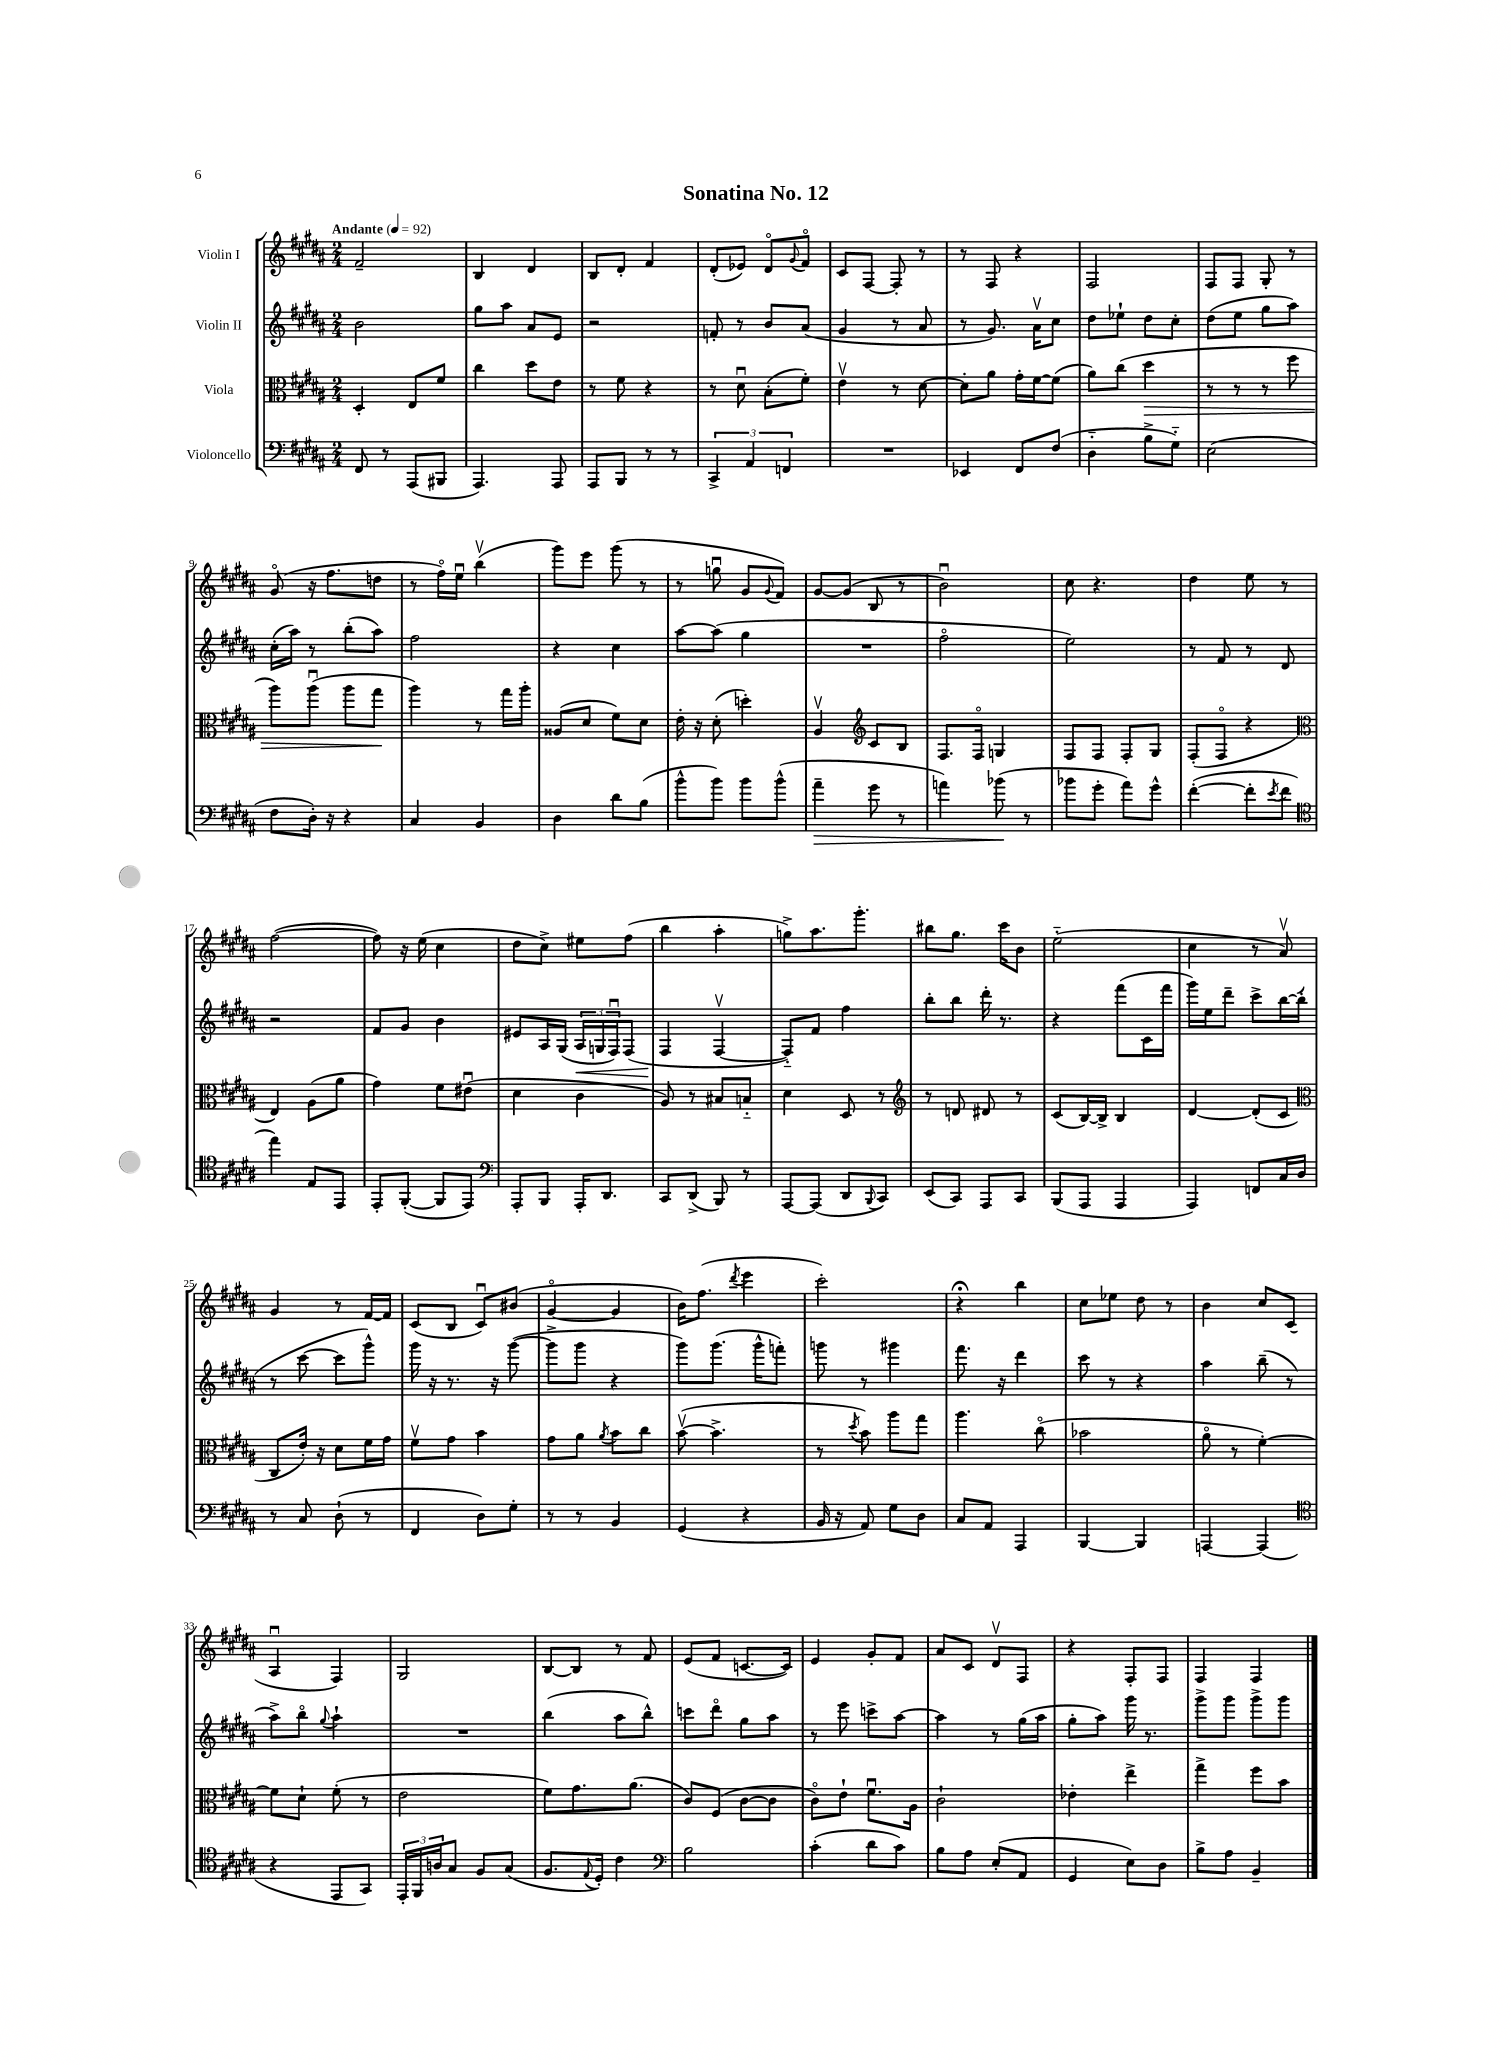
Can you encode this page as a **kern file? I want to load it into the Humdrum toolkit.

**kern	**kern	**kern	**kern
*staff4	*staff3	*staff2	*staff1
*clefF4	*clefC3	*clefG2	*clefG2
*k[f#c#g#d#a#]	*k[f#c#g#d#a#]	*k[f#c#g#d#a#]	*k[f#c#g#d#a#]
*M2/4	*M2/4	*M2/4	*M2/4
*MM92	*MM92	*MM92	*MM92
8FF#/	4D#'/	2b\	2f#~/
8r	.	.	.
(8AAA#/L	8E/L	.	.
8BBB#/J	8f#/J	.	.
=	=	=	=
4.AAA#/)	4cc#\	8gg#\L	4B/
.	.	8aa#\J	.
.	8dd#\L	8a#/L	4d#/
8AAA#/	8e\J	8e/J	.
=	=	=	=
8AAA#/L	8r	2r	8B/L
8BBB/J	8f#\	.	8d#'/J
8r	4r	.	4f#/
8r	.	.	.
=	=	=	=
6CC#^/	8r	8f'/	(8d#'/L
.	8d#u\	8r	8e-/J)
6AA#/	.	.	.
.	(8B'\L	8b/L	8d#o/L
6FF/	.	.	.
.	.	.	8qqg#/
.	8f#'\J)	(8a#/J	8f#o/J
=	=	=	=
2r	4ev\	4g#/	8c#/L
.	.	.	[8F#/J
.	8r	8r	8F#'/]
.	[8d#\	8a#/	8r
=	=	=	=
4EE-/	8d#'\]L	8r	8r
.	8a#\J	8.g#/)	8F#/
8FF#/L	16g#'\LL	.	4r
.	[16f#\J	16a#v\LK	.
(8F#/J	(8f#\]J	8cc#\J	.
=	=	=	=
4D#'~\	8a#\L)	8dd#\L	2F#/
.	(8cc#\J	8ee-`\J	.
8B^\L	4dd#\	8dd#\L	.
8G#'~\J)	.	8cc#'\J	.
=	=	=	=
(2E\	8r	(8dd#\L	8F#/L
.	8r	8ee\J	8F#/J
.	8r	8gg#\L	8G#'/
.	8ff#\	8aa#\J)	8r
=	=	=	=
8F#\L	8aa#\L)	(16cc#'\LL	(8g#o/
.	.	16aa#\JJ)	.
16D#'\Jk)	(8aa#u\J	8r	16r
16r	.	.	8.ff#\L
4r	8aa#\L	(8bb'\L	.
.	8gg#\J	8aa#\J)	8dd\J
=	=	=	=
4C#/	4aa#\)	2ff#\	8r
.	.	.	16ff#o\LL)
.	.	.	16eeu\JJ
4BB/	8r	.	(4bbv\
.	16gg#\LL	.	.
.	16aa#'\JJ	.	.
=	=	=	=
4D#\	(8A##/L	4r	8ggg#\L)
.	8d#/J	.	8eee\J
8d#\L	8f#\L)	4cc#\	(8ggg#\
(8B\J	8d#\J	.	8r
=	=	=	=
8b^^\L	16e'\	[8aa#\L	8r
.	16r	.	.
8b\J)	(8d#'\	(8aa#\]J	8ggu\
8b\L	4dd'\)	4gg#\	8g#/L
.	.	.	8qqg#/
(8b^^\J	.	.	8f#/J)
=	=	=	=
4a#~\	4A#v/	2r	[8g#/L
.	.	.	(8g#/]J
*	*clefG2	*	*
8g#\	8c#/L	.	8B/
8r	8B/J	.	8r
=	=	=	=
4a\)	8.F#/L	2ff#o\	2bu\)
.	16F#o/Jk	.	.
(8b-\	4G/	.	.
8r	.	.	.
=	=	=	=
8b-\L	8F#/L	2ee\)	8cc#\
8g#'\J	8F#/J	.	4.r
8a#\L)	8F#'/L	.	.
8g#^^\J	8G#/J	.	.
=	=	=	=
([4f#'\	(8F#'/L	8r	4dd#\
.	8F#o/J	8f#/	.
8f#'\]L	4r	8r	8ee\
8qe/	.	.	.
8f#\J	.	8d#/	8r
=	=	=	=
*clefC4	*clefC3	*	*
4ee\)	4E/)	2r	([2ff#\
8E/L	(8A#\L	.	.
8EE/J	8a#\J	.	.
=	=	=	=
8EE'/L	4g#\)	8f#/L	8ff#\])
([8FF#'/J	.	8g#/J	16r
.	.	.	(16ee\
8FF#/]L	8f#\L	4b\	4cc#\
8EE/J)	(8e#u\J	.	.
=	=	=	=
*clefF4	*	*	*
8AAA#'/L	4d#\	8e#/L	8dd#\L
8BBB/J	.	16A#/L	8cc#^\J)
.	.	(16G#/JJ	.
16AAA#'/LK	4c#\	24A#/LL	8ee#\L
.	.	24G/	.
8.DD#/J	.	.	.
.	.	24F#u/J)	.
.	.	(8F#/J	(8ff#\J
=	=	=	=
8CC#/L	8A#/)	4F#/	4bb\
(8DD#^/J	8r	.	.
8BBB/)	8B#/L	[4F#v/	4aa#'\
8r	8B'~/J	.	.
=	=	=	=
[8AAA#/L	4d#\	8F#'~/]L)	8gg^\L)
(8AAA#/]J	.	8f#/J	8.aa#\
8DD#/L	8D#/	4ff#\	.
.	.	.	8.ggg#'\J
8qqBBB/	.	.	.
8CC#/J)	8r	.	.
=	=	=	=
*	*clefG2	*	*
(8EE/L	8r	8bb'\L	8bb#\L
8CC#/J)	8d/	8bb\J	8.gg#\J
8AAA#/L	8d#/	16ddd#'\	.
.	.	8.r	16ccc#\LK
8CC#/J	8r	.	8b\J
=	=	=	=
(8BBB/L	(8c#/L	4r	(2ee'~\
8AAA#/J	[16B/L)	.	.
.	16B^/]JJ	.	.
4AAA#/	4B/	(8fff#\L	.
.	.	16c#\L	.
.	.	16fff#\JJ	.
=	=	=	=
4AAA#/)	[4d#/	16ggg#\LL)	4cc#\
.	.	16ee\J	.
.	.	8ddd#~\J	.
8FF/L	(8d#'/]L	8ccc#^\L	8r
16C#/L	8c#/J	[16bb\L	8a#v/)
16D#/JJ	.	(16bb'\]JJ	.
=	=	=	=
*	*clefC3	*	*
8r	8C#/L	8r	4g#/
8C#/	16e'/Jk)	[8ccc#\	.
.	16r	.	.
(8D#`\	8d#\L	8ccc#\]L	8r
8r	16f#\L	8ggg#^^\J)	[16f#/LL
.	16g#\JJ	.	16f#/]JJ
=	=	=	=
4FF#/	8f#v\L	16ggg#\	(8c#/L
.	.	16r	.
.	8g#\J	8.r	8B/J
8D#\L)	4b\	.	8c#u/L)
.	.	16r	.
8G#'\J	.	([8ggg#\	(8b#/J
=	=	=	=
8r	8g#\L	8ggg#^\]L	[4g#o/
8r	8a#\J	8ggg#\J	.
.	8qa#/	.	.
4BB/	8b\L	4r	4g#/]
.	8cc#\J	.	.
=	=	=	=
(4GG#/	([8bv\	8ggg#\L)	16b\LK)
.	.	.	(8.ff#\J
.	4.b^\]	(8.ggg#\J	.
.	.	.	8qddd#/
4r	.	.	4eee\
.	.	16ggg#^^\LK	.
.	.	8fff'\J)	.
=	=	=	=
16BB/	8r	8ggg\	2ccc#'\)
16r	.	.	.
.	8qdd#/	.	.
8AA#/)	8b\)	8r	.
8G#\L	8aa#\L	4ggg#\	.
8D#\J	8gg#\J	.	.
=	=	=	=
8C#/L	4.aa#\	8.fff#\	4r;
8AA#/J	.	.	.
.	.	16r	.
4AAA#/	.	4ddd#\	4bb\
.	(8cc#o\	.	.
=	=	=	=
[4BBB/	2b-\	8ccc#\	8cc#\L
.	.	8r	8ee-\J
4BBB/]	.	4r	8dd#\
.	.	.	8r
=	=	=	=
[4AAA/	8a#o\	4aa#\	4b\
.	8r	.	.
(4AAA/]	[4f#'\)	(8bb~\	8cc#/L
.	.	8r	(8c#/J
=	=	=	=
*clefC4	*	*	*
4r	8f#\]L	8aa#^\L)	4A#u/
.	8d#`\J	8bbo\J	.
.	.	8qqgg#/	.
8EE/L	(8f#'\	4aa#`\	4F#/)
8GG#/J)	8r	.	.
=	=	=	=
24EE'/LL	2e\	2r	2G#/
24FF#/	.	.	.
24A/J	.	.	.
8G#/J	.	.	.
8F#/L	.	.	.
(8G#/J	.	.	.
=	=	=	=
8.F#/L	8f#\L)	(4bb\	[8B/L
.	8.g#\	.	8B/]J
8qqE/	.	.	.
16D#'/Jk)	.	.	.
4c#\	.	8aa#\L	8r
.	(8.a#\J	.	.
.	.	8bb^^\J)	8f#/
=	=	=	=
*clefF4	*	*	*
2B\	8c#/L)	8ccc\L	(8e/L
.	(8F#/J	8ddd#o\J	8f#/J
.	[8c#\L	8gg#\L	[8.c/L
.	8c#\]J	8aa#\J	.
.	.	.	16c/]Jk)
=	=	=	=
(4c#'\	8c#o\L)	8r	4e/
.	8e`\J	8eee\	.
8d#\L	8.f#u\L	8ccc^\L	8g#'/L
8c#\J)	.	[8aa#\J	8f#/J
.	16A#\Jk	.	.
=	=	=	=
8B\L	2c#`\	4aa#\]	8a#/L
8A#\J	.	.	8c#/J
(8E'/L	.	8r	8d#v/L
8AA#/J	.	(16gg#\LL	8F#/J
.	.	16aa#\JJ	.
=	=	=	=
4GG#/	4e-'\	8gg#'\L	4r
.	.	8aa#\J)	.
8E\L)	4ee^\	16ggg#\	8F#'/L
.	.	8.r	.
8D#\J	.	.	8F#/J
=	=	=	=
8B^\L	4gg#^\	8ggg#^\L	4F#/
8A#\J	.	8ggg#\J	.
4BB~/	8ff#\L	8ggg#^\L	4F#/
.	8b\J	8ggg#\J	.
==	==	==	==
*-	*-	*-	*-
